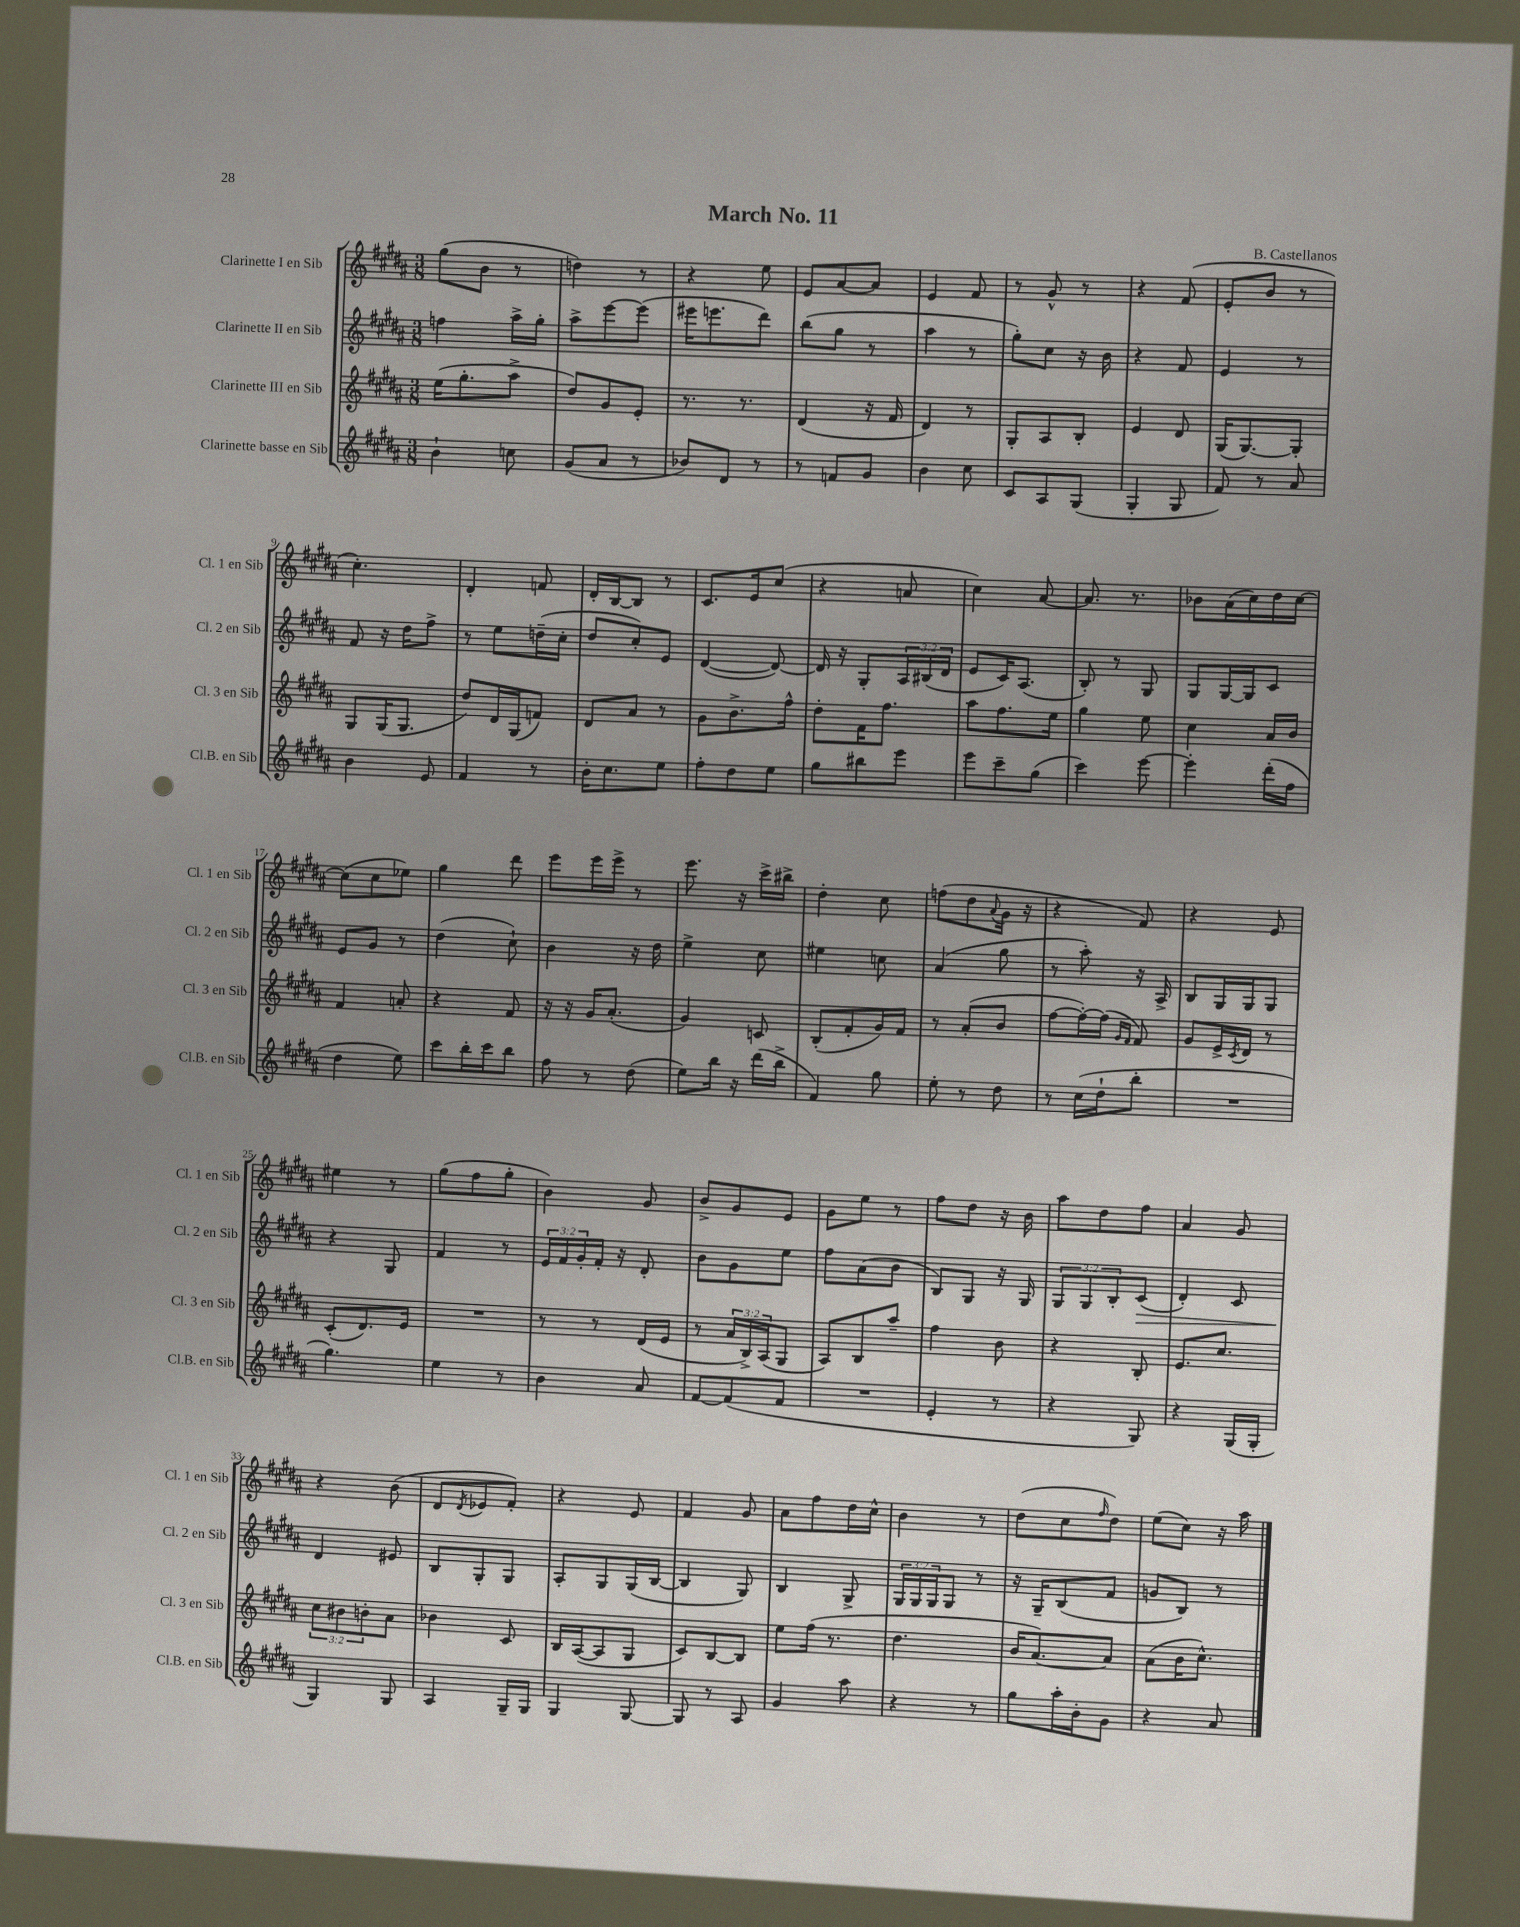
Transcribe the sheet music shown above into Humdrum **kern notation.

**kern	**kern	**kern	**kern
*staff4	*staff3	*staff2	*staff1
*clefG2	*clefG2	*clefG2	*clefG2
*k[f#c#g#d#a#]	*k[f#c#g#d#a#]	*k[f#c#g#d#a#]	*k[f#c#g#d#a#]
*M3/8	*M3/8	*M3/8	*M3/8
4b`	(16ee	4ff	(8gg#
.	8.gg#'	.	.
.	.	.	8b
8cc	8aa#^	16aa#^	8r
.	.	16gg#'	.
=	=	=	=
(8g#	8dd#)	8aa#^	4dd)
8a#	8g#	[8eee	.
8r	8e'	(8eee]	8r
=	=	=	=
8b-)	8.r	16eee#	4r
.	.	8.eee	.
8d#	.	.	.
.	8.r	.	.
8r	.	8ddd#)	8ee
=	=	=	=
8r	(4d#	(8bb	8e
8f	.	8gg#	[8a#
8g#	16r	8r	8a#]
.	16f#	.	.
=	=	=	=
4b	4d#)	4aa#	4e
8cc#	8r	8r	8f#
=	=	=	=
8c#	8G#'	8gg#')	8r
8A#	8A#	8cc#	8g#^^
(8G#	8B'	16r	8r
.	.	16b	.
=	=	=	=
4G#'	4e	4r	4r
8G#	8d#	8f#	(8f#
=	=	=	=
8f#)	(16G#	4e	8e'
.	[8.G#)	.	.
8r	.	.	8b
8a#	8G#']	8r	8r
=	=	=	=
4b	8G#	8f#	4.cc#')
.	(16G#	16r	.
.	8.G#	16dd#	.
8e	.	8ff#^	.
=	=	=	=
4f#	8dd#)	8r	4d#'
.	16d#	8ee	.
.	(16G#	.	.
8r	8f)	(16dd~	8f
.	.	16cc#'	.
=	=	=	=
16b'	8d#	8dd#	16d#'
8.cc#	.	.	[16B
.	8a#	8cc#')	8B]
8ee	8r	8e	8r
=	=	=	=
8ff#'	8g#	([4d#	8.c#
8dd#	8.b^	.	.
.	.	.	16e
8ee	.	8d#_)	(8cc#
.	16ff#^^	.	.
=	=	=	=
8gg#	8dd#'	16d#]	4r
.	.	16r	.
8bb#	16f#	8G#'	.
.	8.ff#	.	.
8eee	.	24A#	8a
.	.	(24B#	.
.	.	24d#	.
=	=	=	=
8eee	8aa#	8e	4cc#)
8ccc#~	8.ff#	16c#)	.
.	.	(8.A#	.
(8gg#	.	.	[8a#
.	16ee	.	.
=	=	=	=
4ccc#)	4gg#	8B')	8.a#]
.	.	8r	.
.	.	.	8.r
[8eee	8ee	8G#	.
=	=	=	=
4eee']	4cc#	8G#	8b-
.	.	[16G#	(16a#
.	.	16G#]	16cc#)
(16ddd#'	16a#	8c#	16dd#
16ff#	16b	.	[16cc#
=	=	=	=
4dd#	4f#	8e	(8cc#]
.	.	8g#	8cc#
8ee)	8a'	8r	8ee-)
=	=	=	=
8ccc#	4r	(4dd#	4gg#
16bb'	.	.	.
16ccc#	.	.	.
8bb	8f#	8cc#`)	8ddd#
=	=	=	=
8ff#	16r	4b	8eee
.	16r	.	.
8r	16g#	.	16eee
.	(8.a#'	.	16eee^
(8dd#	.	16r	8r
.	.	16dd#	.
=	=	=	=
8ee)	4g#)	4ee^	8.eee
16bb	.	.	.
16r	.	.	16r
(16ddd#	8c	8cc#	16ccc#^
16bb^	.	.	16bb#^
=	=	=	=
4f#)	(8B'	4ee#	4dd#'
.	8f#'	.	.
8gg#	16g#)	8cc	8cc#
.	16f#	.	.
=	=	=	=
8ee'	8r	(4a#	(8ff
8r	(8a#'	.	8dd#
.	.	.	8qqa#
8dd#	8b	8gg#	16g#
.	.	.	16r
=	=	=	=
8r	[8ff#	8r	4r
(16cc#	16ff#'_)	8aa#')	.
16dd#`	(16ff#]	.	.
.	16qqg#	.	.
.	16qqf#	.	.
8bb'	8f#)	16r	8f#)
.	.	16A#^	.
=	=	=	=
4.r	8g#	8B	4r
.	16e^	16G#	.
.	8qc#	.	.
.	16d#	16G#	.
.	8r	8G#	8e
=	=	=	=
4.gg#)	(8c#'	4r	4ee#
.	8.d#)	.	.
.	.	8G#	8r
.	16e	.	.
=	=	=	=
4ee	4.r	4f#	(8gg#
.	.	.	8ff#
8r	.	8r	8gg#'
=	=	=	=
4b	8r	24e	4b)
.	.	24f#	.
.	.	24g#'	.
.	8r	16f#'	.
.	.	16r	.
8a#	(16d#	8d#'	8g#
.	16e	.	.
=	=	=	=
[8f#	8r	8b	8b^
(8f#]	24a#	8g#	8g#
.	24B^)	.	.
.	(24A#	.	.
8f#	8G#	8ee	8e
=	=	=	=
4.r	8A#)	8ff#	8g#
.	8B	(8a#	8ee
.	8aa#~	8b	8r
=	=	=	=
4e'	4ff#	8B)	8ff#
.	.	8G#	8dd#
8r	8b	16r	16r
.	.	16G#	16b
=	=	=	=
4r	4r	12G#	8aa#
.	.	12G#	.
.	.	.	8dd#
.	.	12B'	.
8G#)	8B'	(8c#	8ff#
=	=	=	=
4r	8.e	4d#')	4a#
.	8.cc#	.	.
(16G#	.	8c#	8g#
16G#'	.	.	.
=	=	=	=
4G#)	12cc#	4d#	4r
.	12b#	.	.
.	12b'	.	.
8G#	8a#	8e#	(8b
=	=	=	=
4A#	4b-	8B	8d#
.	.	.	8qd#
.	.	8G#'	8e-
16G#~	8c#	8G#	8f#')
16G#	.	.	.
=	=	=	=
4G#	16B	8A#'	4r
.	([16A#	.	.
.	8A#]	8G#	.
[8G#	8G#	(16G#	8e
.	.	[16B	.
=	=	=	=
8G#]	8c#)	4B]	4f#
8r	[8B	.	.
8A#	8B]	8G#)	8g#
=	=	=	=
4g#	8ee	4B	8a#
.	(16ff#	.	8ff#
.	8.r	.	.
8aa#	.	8G#^	16dd#
.	.	.	16cc#^^
=	=	=	=
4r	4.dd#	24G#	4b
.	.	24G#	.
.	.	24G#	.
.	.	8G#	.
8r	.	8r	8r
=	=	=	=
8gg#	16b	16r	(8dd#
.	[8.a#)	16G#~	.
16aa#'	.	(8B	8cc#
16b'	.	.	.
.	.	.	16qqff#
8g#	8a#]	8f#	8dd#)
=	=	=	=
4r	(8a#	8g	(8ee
.	16b	8B)	8cc#)
.	8.cc#^^)	.	.
8a#	.	8r	16r
.	.	.	16aa#
==	==	==	==
*-	*-	*-	*-
